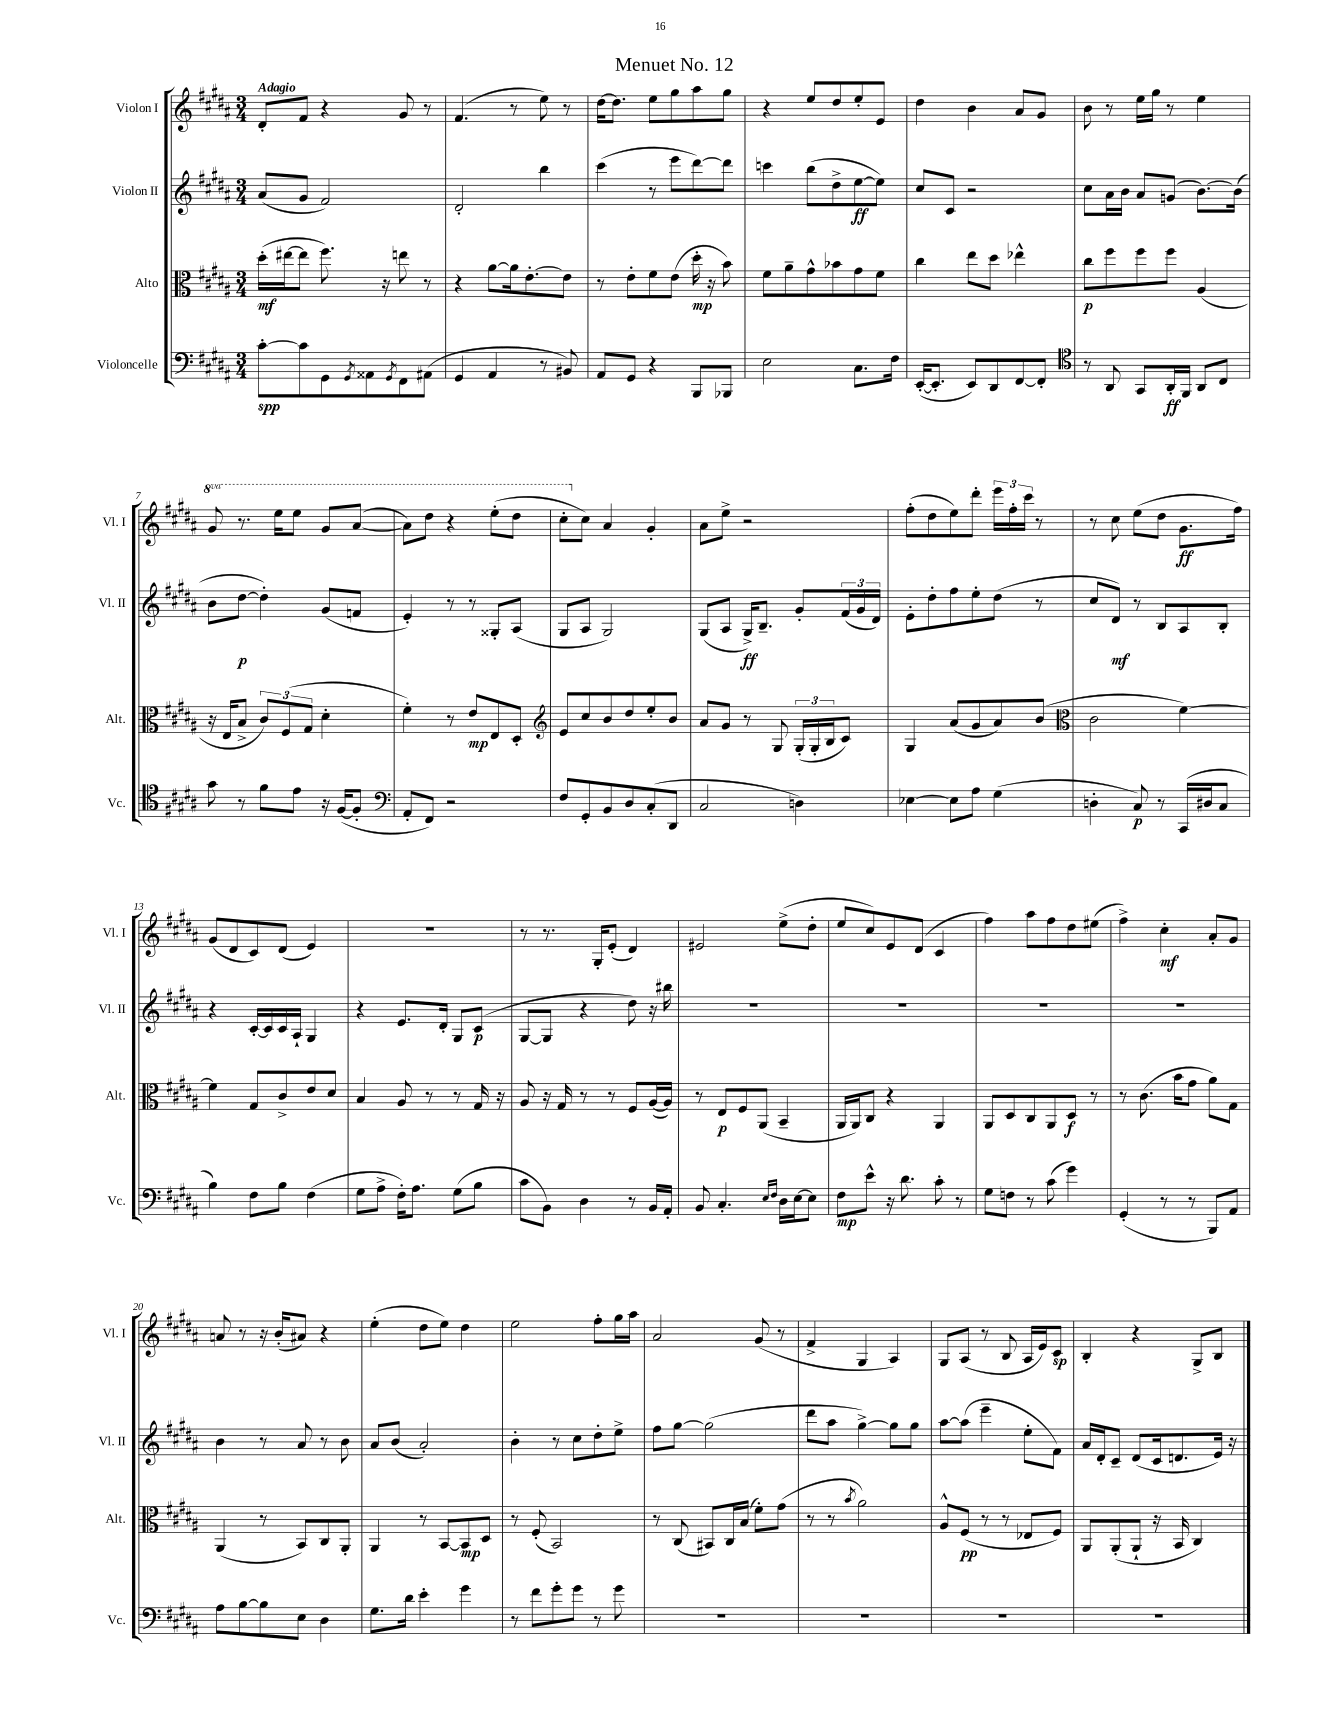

**kern	**dynam	**kern	**dynam	**kern	**dynam	**kern	**dynam
*part4	*part4	*part3	*part3	*part2	*part2	*part1	*part1
*staff4	*staff4	*staff3	*staff3	*staff2	*staff2	*staff1	*staff1
*I"Violoncelle	*	*I"Alto	*	*I"Violon II	*	*I"Violon I	*
*I'Vc.	*	*I'Alt.	*	*I'Vl. II	*	*I'Vl. I	*
*clefF4	*	*clefC3	*	*clefG2	*	*clefG2	*
*k[f#c#g#d#a#]	*	*k[f#c#g#d#a#]	*	*k[f#c#g#d#a#]	*	*k[f#c#g#d#a#]	*
*M3/4	*	*M3/4	*	*M3/4	*	*M3/4	*
=1	=1	=1	=1	=1	=1	=1	=1
!	!	!	!	!	!	!LO:TX:a:B:t=Adagio	!
[8c#'\L	spp	(16dd#'\LL	mf	(8a#/L	.	8d#'/L	.
.	.	[16ee#X\J	.	.	.	.	.
8c#\]	.	8ee#\J]	.	8g#/J	.	8f#/J	.
8GG#\	.	8.ff#\)	.	2f#/)	.	4r	.
8qGG#/	.	.	.	.	.	.	.
8AA##X\	.	.	.	.	.	.	.
.	.	16r	.	.	.	.	.
8qGG#/	.	.	.	.	.	.	.
8FF#\	.	8een\	.	.	.	8g#/	.
(8AA#X\J	.	8r	.	.	.	8r	.
=2	=2	=2	=2	=2	=2	=2	=2
4GG#/	.	4r	.	2d#'/	.	(4.f#/	.
4AA#/	.	[8a#\L	.	.	.	.	.
.	.	16a#\k]	.	.	.	8r	.
.	.	[8.e'\	.	.	.	.	.
8r	.	.	.	4bb\	.	8ee\)	.
8BB#X/)	.	8e\J]	.	.	.	8r	.
=3	=3	=3	=3	=3	=3	=3	=3
8AA#/L	.	8r	.	(4ccc#\	.	[16dd#\KL	.
.	.	.	.	.	.	8.dd#\J]	.
8GG#/J	.	8e'\L	.	.	.	.	.
4r	.	8f#\	.	8r	.	8ee\L	.
.	.	(8e\J	.	8eee\L	.	8gg#\	.
8BBB/L	.	16dd#'\	mp	[8ddd#\)	.	8aa#\	.
.	.	16r	.	.	.	.	.
8BBB-X/J	.	8b\)	.	8ddd#\J]	.	8gg#\J	.
=4	=4	=4	=4	=4	=4	=4	=4
2E\	.	8f#\L	.	4cccn\	.	4r	.
.	.	8a#~\	.	.	.	.	.
.	.	8g#^^\	.	(8bb\L	.	8ee/L	.
.	.	8b-X\	.	8dd#^\	.	8dd#/	.
8.C#\L	.	8g#\	.	[8ee\	ff	8ee'/	.
.	.	8f#\J	.	8ee\J])	.	8e/J	.
16F#\Jk	.	.	.	.	.	.	.
=5	=5	=5	=5	=5	=5	=5	=5
([16EE'/KL	.	4cc#\	.	8cc#/L	.	4dd#\	.
8.EE'/J]	.	.	.	.	.	.	.
.	.	.	.	8c#/J	.	.	.
8EE/L)	.	8ee\L	.	2r	.	4b\	.
8DD#/	.	8dd#\J	.	.	.	.	.
[8FF#/	.	4ee-X^^\	.	.	.	8a#/L	.
8FF#'/J]	.	.	.	.	.	8g#/J	.
=6	=6	=6	=6	=6	=6	=6	=6
*clefC4	*	*	*	*	*	*	*
8r	.	8cc#\L	p	8cc#\L	.	8b\	.
8AA#/	.	8ff#\	.	16a#\L	.	8r	.
.	.	.	.	16b\JJ	.	.	.
8GG#/L	.	8ff#\	.	8a#/L	.	16ee\LL	.
.	.	.	.	.	.	16gg#\JJ	.
16AA#'/L	ff	8ff#\J	.	(8gn/J	.	8r	.
16FF#/JJ	.	.	.	.	.	.	.
8AA#/L	.	(4A#/	.	[8.b\L)	.	4ee\	.
8C#/J	.	.	.	.	.	.	.
.	.	.	.	(16b\Jk]	.	.	.
!!LO:LB:g=z
=7	=7	=7	=7	=7	=7	=7	=7
*	*	*	*	*	*	*8va	*
8g#\	.	16r	.	8b\L	.	8gg#/	.
.	.	16E/KL	.	.	.	.	.
8r	.	8B^/J	.	[8dd#\J	p	8.r	.
8f#\L	.	12c#/L)	.	4dd#'\])	.	.	.
.	.	.	.	.	.	16eee\KL	.
.	.	(12F#/	.	.	.	.	.
8e\J	.	.	.	.	.	8eee\J	.
.	.	12G#/J	.	.	.	.	.
16r	.	4d#'\	.	(8g#/L	.	8gg#/L	.
([16F#/KL	.	.	.	.	.	.	.
8F#'/J]	.	.	.	8fn/J	.	([8aa#/J	.
=8	=8	=8	=8	=8	=8	=8	=8
*clefF4	*	*	*	*	*	*	*
8AA#'/L	.	4f#'\)	.	4e'/)	.	8aa#\L])	.
8FF#/J)	.	.	.	.	.	8ddd#\J	.
2r	.	8r	.	8r	.	4r	.
.	.	8e/L	mp	8r	.	.	.
.	.	8E/	.	8G##X'/L	.	(8eee'\L	.
.	.	8D#'/J	.	(8A#/J	.	8ddd#\J	.
=9	=9	=9	=9	=9	=9	=9	=9
*	*	*clefG2	*	*	*	*	*
8F#/L	.	8e/L	.	8G#/L	.	8ccc#'\L	.
*	*	*	*	*	*	*X8va	*
8GG#'/	.	8cc#/	.	8A#/J	.	8cc#\J)	.
8BB/	.	8b/	.	2G#/)	.	4a#/	.
8D#/	.	8dd#/	.	.	.	.	.
(8C#'/	.	8ee'/	.	.	.	4g#'/	.
8DD#/J	.	8b/J	.	.	.	.	.
=10	=10	=10	=10	=10	=10	=10	=10
2C#/	.	8a#/L	.	(8G#/L	.	8a#\L	.
.	.	8g#/J	.	8A#/J	.	8ee^\J	.
.	.	8r	.	16G#^/KL)	ff	2r	.
.	.	.	.	8.B~/J	.	.	.
.	.	8G#/	.	.	.	.	.
4Dn\)	.	(24G#'/LL	.	8g#'/L	.	.	.
.	.	24G#'/	.	.	.	.	.
.	.	24B/J	.	.	.	.	.
.	.	8c#/J)	.	(24f#/L	.	.	.
.	.	.	.	24g#/	.	.	.
.	.	.	.	24d#/JJ)	.	.	.
=11	=11	=11	=11	=11	=11	=11	=11
[4E-X\	.	4G#/	.	8e'\L	.	(8ff#'\L	.
.	.	.	.	8dd#'\	.	8dd#\	.
8E-\L]	.	(8a#/L	.	8ff#\	.	8ee\)	.
8A#\J	.	8g#/	.	8ee'\	.	8ddd#'\J	.
(4G#\	.	8a#/)	.	(8dd#\J	.	24eee\LL	.
.	.	.	.	.	.	24ff#'\	.
.	.	.	.	.	.	24ccc#\JJ	.
.	.	(8b/J	.	8r	.	8r	.
=12	=12	=12	=12	=12	=12	=12	=12
*	*	*clefC3	*	*	*	*	*
4Dn'\	.	2c#\	.	8cc#/L	.	8r	.
.	.	.	.	8d#/J)	mf	8cc#\	.
8C#/)	p	.	.	8r	.	(8ee\L	.
8r	.	.	.	8B/L	.	8dd#\J	.
(16CC#/LL	.	[4f#\)	.	8A#/	.	8.g#\L	ff
16D#X/J	.	.	.	.	.	.	.
8C#/J	.	.	.	8B'/J	.	.	.
.	.	.	.	.	.	16ff#\Jk)	.
!!LO:LB:g=z
=13	=13	=13	=13	=13	=13	=13	=13
4B\)	.	4f#\]	.	4r	.	(8g#/L	.
.	.	.	.	.	.	8d#/	.
8F#\L	.	8G#/L	.	[16c#'/LL	.	8c#/)	.
.	.	.	.	16c#/]	.	.	.
8B\J	.	8c#^/	.	16c#/	.	(8d#/J	.
.	.	.	.	16A#`/JJ	.	.	.
(4F#\	.	8e/	.	4G#/	.	4e/)	.
.	.	8d#/J	.	.	.	.	.
=14	=14	=14	=14	=14	=14	=14	=14
8G#\L	.	4B/	.	4r	.	2.r	.
8A#^\J	.	.	.	.	.	.	.
16F#'\KL)	.	8A#/	.	8.e/L	.	.	.
8.A#\J	.	.	.	.	.	.	.
.	.	8r	.	.	.	.	.
.	.	.	.	16d#'/Jk	.	.	.
(8G#\L	.	8r	.	8G#/L	.	.	.
8B\J	.	16G#/	.	(8c#/J	p	.	.
.	.	16r	.	.	.	.	.
=15	=15	=15	=15	=15	=15	=15	=15
8c#\L	.	8A#/	.	[8G#/L	.	8r	.
8BB\J)	.	16r	.	8G#/J]	.	8.r	.
.	.	16G#/	.	.	.	.	.
4D#\	.	8r	.	4r	.	.	.
.	.	.	.	.	.	16G#'/KL	.
.	.	8r	.	.	.	(8e'/J	.
8r	.	8F#/L	.	8dd#\)	.	4d#/)	.
16BB/LL	.	([16A#/L	.	16r	.	.	.
16AA#'/JJ	.	16A#/JJ])	.	16bb#X\	.	.	.
=16	=16	=16	=16	=16	=16	=16	=16
8BB/	.	8r	.	2.r	.	2e#X/	.
4.C#'/	.	8E/L	p	.	.	.	.
.	.	8F#/	.	.	.	.	.
.	.	(8AA#/J	.	.	.	.	.
16qqE/LL	.	.	.	.	.	.	.
16qqF#/JJ	.	.	.	.	.	.	.
16D#\LL	.	4BB~/	.	.	.	(8ee^\L	.
[16E\J	.	.	.	.	.	.	.
8E\J]	.	.	.	.	.	8dd#'\J	.
=17	=17	=17	=17	=17	=17	=17	=17
8F#\L	mp	16AA#/LL	.	2.r	.	8ee/L	.
.	.	16AA#/J)	.	.	.	.	.
8e^^\J	.	8C#/J	.	.	.	8cc#/)	.
16r	.	4r	.	.	.	8e/	.
8.d#\	.	.	.	.	.	.	.
.	.	.	.	.	.	(8d#/J	.
8c#'\	.	4AA#/	.	.	.	4c#/	.
8r	.	.	.	.	.	.	.
=18	=18	=18	=18	=18	=18	=18	=18
8G#\L	.	8AA#/L	.	2.r	.	4ff#\)	.
8Fn\J	.	8D#/	.	.	.	.	.
8r	.	8C#/	.	.	.	8aa#\L	.
(8c#\	.	8AA#/	.	.	.	8ff#\	.
4g#\)	.	8D#/J	f	.	.	8dd#\	.
.	.	8r	.	.	.	(8ee#X\J	.
=19	=19	=19	=19	=19	=19	=19	=19
(4GG#'/	.	8r	.	2.r	.	4ff#^\)	.
.	.	(8.c#\	.	.	.	.	.
8r	.	.	.	.	.	4cc#'\	mf
.	.	16b\KL	.	.	.	.	.
8r	.	8g#\J	.	.	.	.	.
8BBB/L)	.	8a#\L)	.	.	.	8a#'/L	.
8AA#/J	.	8G#\J	.	.	.	8g#/J	.
!!LO:LB:g=z
=20	=20	=20	=20	=20	=20	=20	=20
8A#\L	.	(4AA#/	.	4b\	.	8an/	.
[8B\	.	.	.	.	.	8r	.
8B\]	.	8r	.	8r	.	16r	.
.	.	.	.	.	.	(16b'/KL	.
8E\J	.	8BB/L)	.	8a#/	.	8a#X/J)	.
4D#\	.	8C#/	.	8r	.	4r	.
.	.	8AA#'/J	.	8b\	.	.	.
=21	=21	=21	=21	=21	=21	=21	=21
8.G#\L	.	4AA#/	.	8a#/L	.	(4ee'\	.
.	.	.	.	(8b/J	.	.	.
16d#\Jk	.	.	.	.	.	.	.
4e'\	.	8r	.	2a#'/)	.	8dd#\L	.
.	.	[8BB/L	.	.	.	8ee\J)	.
4g#\	.	8BB/]	mp	.	.	4dd#\	.
.	.	8D#/J	.	.	.	.	.
=22	=22	=22	=22	=22	=22	=22	=22
8r	.	8r	.	4b'\	.	2ee\	.
8f#\L	.	(8F#'/	.	.	.	.	.
8g#'\	.	2BB/)	.	8r	.	.	.
8g#\J	.	.	.	8cc#\L	.	.	.
8r	.	.	.	8dd#'\	.	8ff#'\L	.
8g#\	.	.	.	8ee^\J	.	16gg#\L	.
.	.	.	.	.	.	16aa#\JJ	.
=23	=23	=23	=23	=23	=23	=23	=23
2.r	.	8r	.	8ff#\L	.	2a#/	.
.	.	(8C#/	.	[8gg#\J	.	.	.
.	.	8BB#X/L)	.	(2gg#\]	.	.	.
.	.	16C#/L	.	.	.	.	.
.	.	(16B/JJ	.	.	.	.	.
.	.	8f#'\L)	.	.	.	(8g#/	.
.	.	(8g#\J	.	.	.	8r	.
=24	=24	=24	=24	=24	=24	=24	=24
2.r	.	8r	.	8ddd#\L	.	4f#^/	.
.	.	8r	.	8aa#\J	.	.	.
.	.	8qb/	.	.	.	.	.
.	.	2a#\)	.	[4gg#^\)	.	4G#/	.
.	.	.	.	8gg#\L]	.	4A#/)	.
.	.	.	.	8gg#\J	.	.	.
=25	=25	=25	=25	=25	=25	=25	=25
2.r	.	8A#^^/L	.	[8aa#\L	.	8G#/L	.
.	.	(8F#/J	pp	(8aa#\J]	.	(8A#/J	.
.	.	8r	.	4eee~\	.	8r	.
.	.	8r	.	.	.	8B/	.
.	.	8E-X/L	.	8ee'\L	.	16A#/LL	.
.	.	.	.	.	.	16e/J)	.
.	.	8F#/J)	.	8f#\J)	.	8c#/J	sp
=26	=26	=26	=26	=26	=26	=26	=26
2.r	.	8AA#/L	.	16a#/LL	.	4B'/	.
.	.	.	.	16d#'/J	.	.	.
.	.	(8AA#'/	.	8c#~/J	.	.	.
.	.	8AA#`/J	.	(8d#/L	.	4r	.
.	.	16r	.	16c#/k	.	.	.
.	.	16BB/	.	8.dn/	.	.	.
.	.	4C#/)	.	.	.	8G#^/L	.
.	.	.	.	16e/Jk)	.	8B/J	.
.	.	.	.	16r	.	.	.
==	==	==	==	==	==	==	==
*-	*-	*-	*-	*-	*-	*-	*-
